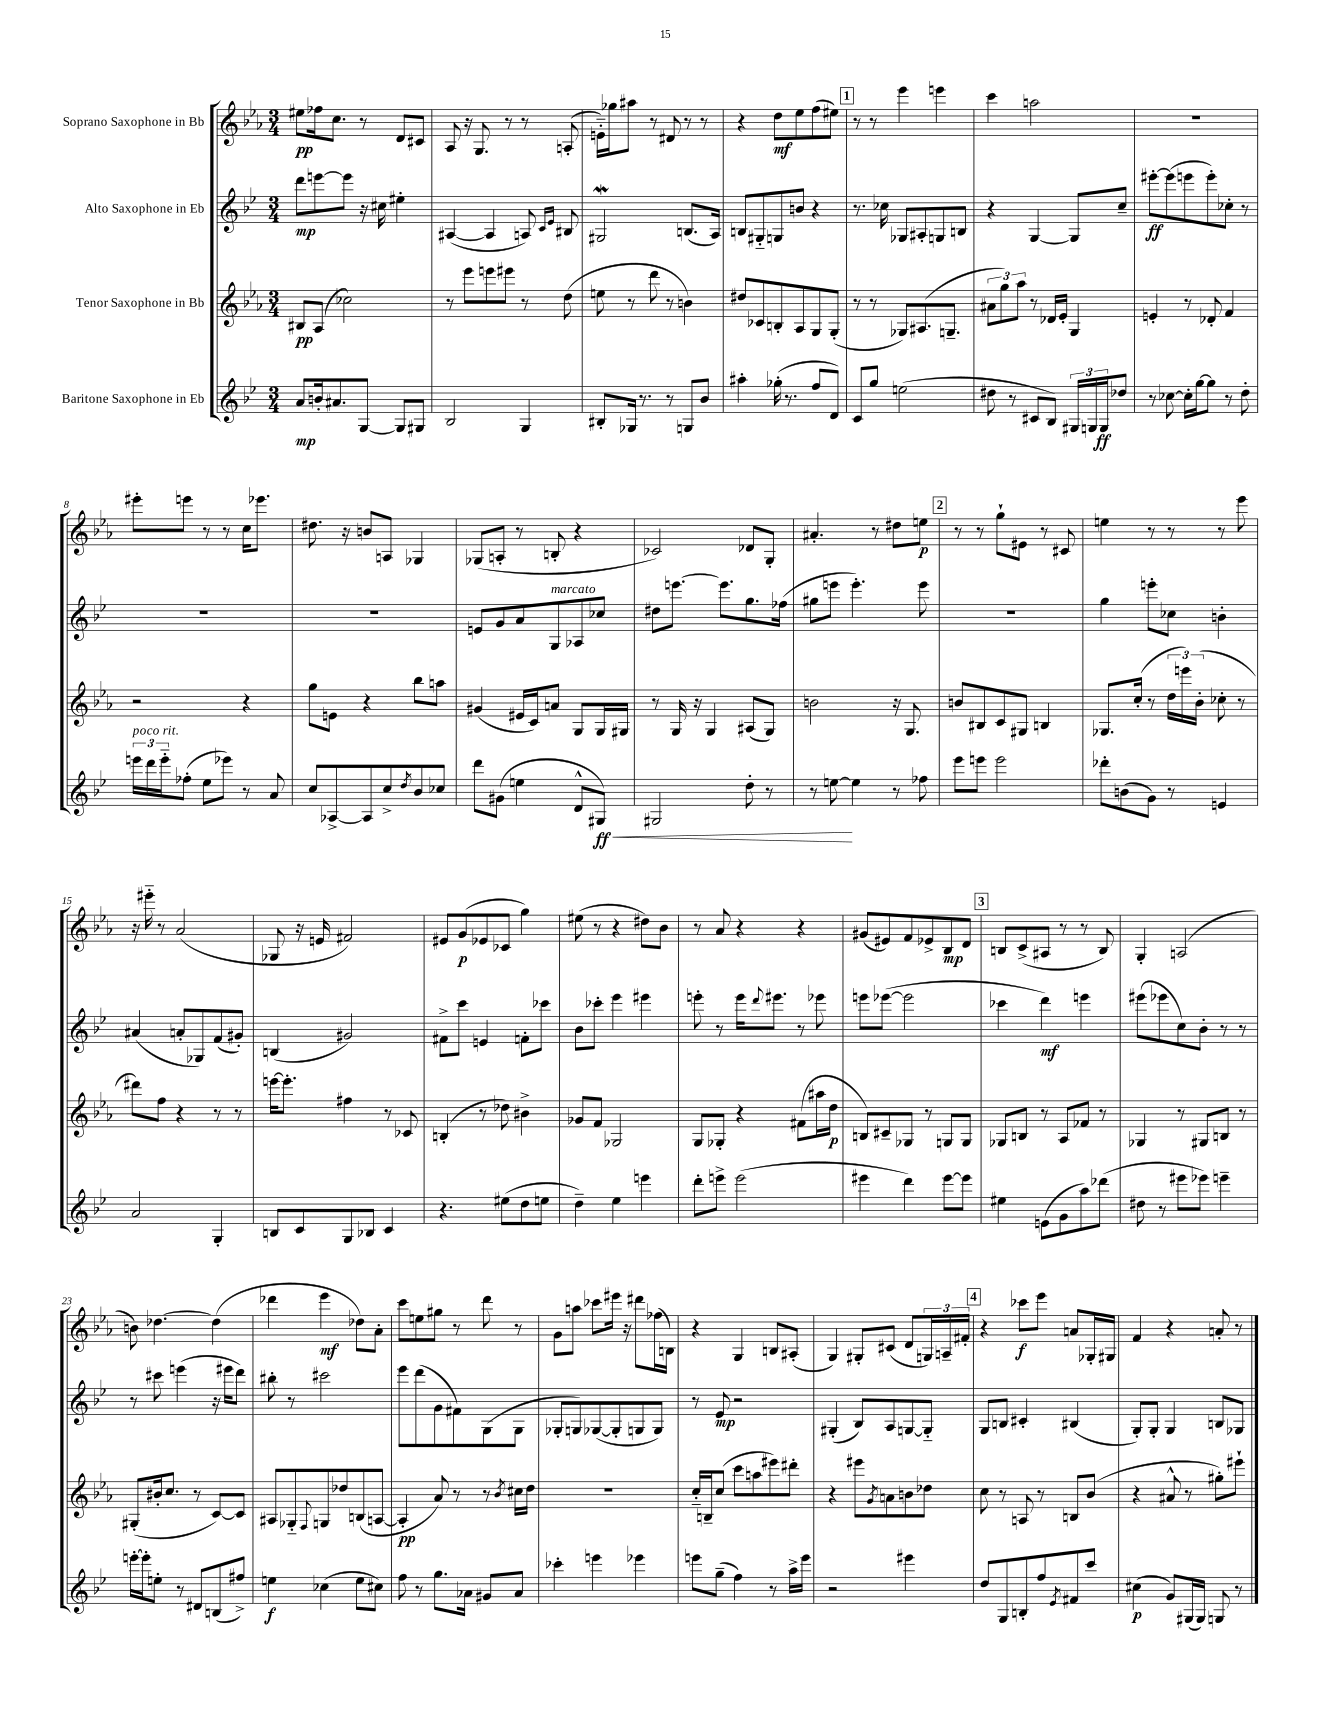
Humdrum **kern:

**kern	**dynam	**kern	**dynam	**kern	**dynam	**kern	**dynam
*part4	*part4	*part3	*part3	*part2	*part2	*part1	*part1
*staff4	*staff4	*staff3	*staff3	*staff2	*staff2	*staff1	*staff1
*I"Baritone Saxophone in Eb	*	*I"Tenor Saxophone in Bb	*	*I"Alto Saxophone in Eb	*	*I"Soprano Saxophone in Bb	*
*clefG2	*	*clefG2	*	*clefG2	*	*clefG2	*
*k[b-e-]	*	*k[b-e-a-]	*	*k[b-e-]	*	*k[b-e-a-]	*
*M3/4	*	*M3/4	*	*M3/4	*	*M3/4	*
=1	=1	=1	=1	=1	=1	=1	=1
8a/L	mp	8B#X/L	pp	8ddd\L	mp	8ee#X\L	pp
16bn'/k	.	(8A-/J	.	[8eeen\	.	16ff-X\k	.
8.a#X/	.	.	.	.	.	8.cc\J	.
.	.	2cc-X\)	.	8eee\J]	.	.	.
[8G/J	.	.	.	16r	.	8r	.
.	.	.	.	16cc#X\	.	.	.
8G/L]	.	.	.	4ee#X'\	.	8d/L	.
8G#X/J	.	.	.	.	.	8c#X/J	.
=2	=2	=2	=2	=2	=2	=2	=2
2B-/	.	8r	.	([4A#X/	.	8A-/	.
.	.	8eee-\L	.	.	.	16r	.
.	.	.	.	.	.	8.G/	.
.	.	8eeen\	.	4A#/]	.	.	.
.	.	8eee#X\J	.	.	.	8r	.
4G/	.	8r	.	8An/)	.	8r	.
.	.	.	.	16qqc/LL	.	.	.
.	.	.	.	16qqe-/JJ	.	.	.
.	.	(8dd\	.	8B#X/	.	(8An'/	.
=3	=3	=3	=3	=3	=3	=3	=3
8B#X'/L	.	8een\	.	2G#XW/	.	16en\LL)	.
.	.	.	.	.	.	16gg-X\J	.
16G-X/Jk	.	8r	.	.	.	8aa#X\J	.
8.r	.	.	.	.	.	.	.
.	.	8ddd\	.	.	.	8r	.
8r	.	8r	.	.	.	8d#X/	.
8Gn/L	.	4bn\)	.	(8.Bn/L	.	8r	.
8b-/J	.	.	.	.	.	8r	.
.	.	.	.	16A/Jk)	.	.	.
=4	=4	=4	=4	=4	=4	=4	=4
4aa#X'\	.	8dd#X/L	.	8Bn/L	.	4r	.
.	.	8c-X/	.	8G#X/	.	.	.
(16gg-X'\	.	8Bn'/	.	8Gn/	.	8dd\L	mf
8.r	.	.	.	.	.	.	.
.	.	8A-/	.	8bn/J	.	8ee-\	.
8ff/L	.	8G/	.	4r	.	(8ff\	.
8d/J)	.	(8G'/J	.	.	.	8ee#X\J)	.
!!LO:REH:place=s1:t=1
=5	=5	=5	=5	=5	=5	=5	=5
8c/L	.	8r	.	8.r	.	8r	.
8gg/J	.	8r	.	.	.	8r	.
.	.	.	.	16cc-X\	.	.	.
(2een\	.	8G-X/L)	.	8G-X/L	.	4eee-\	.
.	.	(8.A#X/	.	8A#X'/	.	.	.
.	.	.	.	8Gn/	.	4eeen\	.
.	.	8.Gn~/J	.	.	.	.	.
.	.	.	.	8Bn/J	.	.	.
=6	=6	=6	=6	=6	=6	=6	=6
8dd#X\	.	12a#X\L	.	4r	.	4ccc\	.
.	.	12gg\)	.	.	.	.	.
8r	.	.	.	.	.	.	.
.	.	12aa-\J	.	.	.	.	.
8c#X/L	.	8r	.	[4G/	.	2aan\	.
8B-/J)	.	16d-X/LL	.	.	.	.	.
.	.	16e-'/JJ	.	.	.	.	.
24G#X/LL	.	4G/	.	8G/L]	.	.	.
24Gn/	.	.	.	.	.	.	.
24G/J	ff	.	.	.	.	.	.
8dd-X/J	.	.	.	8cc~/J	.	.	.
=7	=7	=7	=7	=7	=7	=7	=7
8r	.	4en'/	.	[8eee#X'\L	ff	2.r	.
[8cc-X\	.	.	.	(8eee#\]	.	.	.
16cc-'\LL]	.	8r	.	8eeen\	.	.	.
[16gg\J	.	.	.	.	.	.	.
8gg\J]	.	8d-X'/	.	8eee'\)	.	.	.
8r	.	4f/	.	8cc-X'\J	.	.	.
8dd'\	.	.	.	8r	.	.	.
!!LO:LB:g=z
=8	=8	=8	=8	=8	=8	=8	=8
!LO:TX:a:i:t=poco rit.	!	!	!	!	!	!	!
24eeen\LL	.	2r	.	2.r	.	8eee#X'\L	.
24ddd\	.	.	.	.	.	.	.
24eee\J	.	.	.	.	.	.	.
(8ff-X'\J	.	.	.	.	.	8eeen\J	.
8ee-\L	.	.	.	.	.	8r	.
8eee-X\J)	.	.	.	.	.	8r	.
8r	.	4r	.	.	.	16cc\KL	.
.	.	.	.	.	.	8.eee-X\J	.
8a/	.	.	.	.	.	.	.
=9	=9	=9	=9	=9	=9	=9	=9
8cc/L	.	8gg\L	.	2.r	.	8.dd#X\	.
[8A-X^/	.	8en\J	.	.	.	.	.
.	.	.	.	.	.	16r	.
8A-/]	.	4r	.	.	.	8bn/L	.
8cc^/	.	.	.	.	.	8An/J	.
8qdd/	.	.	.	.	.	.	.
8b-/	.	8bb-\L	.	.	.	4G-X/	.
8cc-X/J	.	8aan\J	.	.	.	.	.
=10	=10	=10	=10	=10	=10	=10	=10
8ddd\L	.	(4g#X/	.	8en/L	.	(8G-X/L	.
(8g#X\J	.	.	.	8g/	.	8An'/J	.
4een\	.	16e#X/LL	.	8a/	.	8r	.
.	.	16c/J)	.	.	.	.	.
!	!	!	!	!LO:TX:a:i:t=marcato	!	!	!
.	.	8an/J	.	8G/	.	8Bn'/	.
8d^^/L	.	8G/L	.	8A-X/	.	4r	.
!	!LO:HP:b	!	!	!	!	!	!
8G#X/J)	< ff	16G/L	.	8cc-X/J	.	.	.
.	.	16G#X/JJ	.	.	.	.	.
=11	=11	=11	=11	=11	=11	=11	=11
2G#X/	.	8r	.	8dd#X\L	.	2c-X/)	.
.	.	16G/	.	[8.eeen\J	.	.	.
.	.	16r	.	.	.	.	.
.	.	4G/	.	.	.	.	.
.	.	.	.	8.eee\L]	.	.	.
8dd'\	.	(8A#X/L	.	8.gg\	.	8d-X/L	.
8r	.	8G/J)	.	.	.	8G'/J	.
.	.	.	.	(16ff-X\Jk	.	.	.
=12	=12	=12	=12	=12	=12	=12	=12
8r	.	2bn\	.	8gg#X\L	.	4.a#X'/	.
[8een\	.	.	.	8eeen\J	.	.	.
4ee\]	[	.	.	4.eee'\)	.	.	.
.	.	.	.	.	.	8r	.
8r	.	16r	.	.	.	8dd#X\L	.
.	.	8.G/	.	.	.	.	.
8ff-X\	.	.	.	8eee\	.	8een\J	p
!!LO:REH:place=s1:t=2
=13	=13	=13	=13	=13	=13	=13	=13
8eee-\L	.	8bn/L	.	2.r	.	8r	.
8eeen\J	.	8B#X/	.	.	.	8r	.
2eee\	.	8c/	.	.	.	8gg`\L	.
.	.	8G#X/J	.	.	.	8e#X\J	.
.	.	4Bn/	.	.	.	8r	.
.	.	.	.	.	.	8c#X/	.
=14	=14	=14	=14	=14	=14	=14	=14
8ddd-X'\L	.	8.G-X/L	.	4gg\	.	4een\	.
(8bn\	.	.	.	.	.	.	.
.	.	(16cc'/Jk	.	.	.	.	.
8g\J)	.	8r	.	8eeen'\L	.	8r	.
8r	.	24dd\LL	.	8cc-X\J	.	8r	.
.	.	24eeen\)	.	.	.	.	.
.	.	(24b-'\JJ	.	.	.	.	.
4en/	.	8cc-X'\	.	4bn'\	.	8r	.
.	.	8r	.	.	.	8eee-\	.
!!LO:LB:g=z
=15	=15	=15	=15	=15	=15	=15	=15
2a/	.	8ddd#X\L)	.	(4a#X/	.	16r	.
.	.	.	.	.	.	16eee#X\	.
.	.	8ff\J	.	.	.	8r	.
.	.	4r	.	8an'/L	.	(2a-/	.
.	.	.	.	8G-X/)	.	.	.
4G'/	.	8r	.	(8f/	.	.	.
.	.	8r	.	8g#X'/J)	.	.	.
=16	=16	=16	=16	=16	=16	=16	=16
8Bn/L	.	[16eeen\KL	.	(4Bn/	.	8G-X/	.
.	.	8.eee'\J]	.	.	.	.	.
8c/	.	.	.	.	.	16r	.
.	.	.	.	.	.	16en/	.
8G/	.	4ff#X\	.	2g#X/)	.	2f#X/)	.
8B-X/J	.	.	.	.	.	.	.
4c/	.	8r	.	.	.	.	.
.	.	8c-X/	.	.	.	.	.
=17	=17	=17	=17	=17	=17	=17	=17
4.r	.	(4Bn'/	.	8f#X^\L	.	8e#X/L	.
.	.	.	.	8ccc\J	.	(8g/	p
.	.	8r	.	4en/	.	8e-X/	.
(8ee#X\L	.	8dd-X\)	.	.	.	8c-X/J	.
8dd\	.	4b#X^\	.	8fn'\L	.	4gg\)	.
8een\J	.	.	.	8ccc-X\J	.	.	.
=18	=18	=18	=18	=18	=18	=18	=18
4dd~\)	.	8g-X/L	.	8b-\L	.	(8ee#X\	.
.	.	8f/J	.	8ccc-X'\J	.	8r	.
4ee-\	.	2G-X/	.	4eee-\	.	4r	.
4eeen\	.	.	.	4eee#X\	.	8dd#X\L)	.
.	.	.	.	.	.	8b-\J	.
=19	=19	=19	=19	=19	=19	=19	=19
8ddd'\L	.	8G/L	.	8eeen'\	.	8r	.
8eeen^\J	.	8G-X'/J	.	8r	.	8a-/	.
(2eee\	.	4r	.	16eee\KL	.	4r	.
.	.	.	.	8qqddd/	.	.	.
.	.	.	.	8.eee#X\J	.	.	.
.	.	(8f#X\L	.	8r	.	4r	.
.	.	16aa#X\L	.	8eee-X\	.	.	.
.	.	16dd\JJ	p	.	.	.	.
=20	=20	=20	=20	=20	=20	=20	=20
4eee#X\	.	8Bn/L)	.	8eeen\L	.	(8g#X/L	.
.	.	8c#X~/	.	([8eee-X\J	.	8e#X/)	.
4ddd\)	.	8G-X/J	.	2eee-\]	.	8f/	.
.	.	8r	.	.	.	8e-X^/	.
[8eee#\L	.	8Gn/L	.	.	.	8B-/	mp
8eee#\J]	.	8G/J	.	.	.	8d/J	.
!!LO:REH:place=s1:t=3
=21	=21	=21	=21	=21	=21	=21	=21
4ee#X\	.	8G-X/L	.	4ccc-X\	.	8Bn/L	.
.	.	8Bn/J	.	.	.	(8c^/	.
(8en\L	.	8r	.	4ddd\)	mf	8A#X/J	.
8g\	.	8A-/L	.	.	.	8r	.
8aa\)	.	8f-X/J	.	4eeen\	.	8r	.
(8ddd-X\J	.	8r	.	.	.	8B/)	.
=22	=22	=22	=22	=22	=22	=22	=22
8dd#X\	.	4G-X/	.	(8eee#X\L	.	4G'/	.
8r	.	.	.	8eee-X\	.	.	.
8eee#X\L	.	8r	.	8cc\)	.	(2An/	.
8eee-X\J)	.	8G#X/L	.	8b-'\J	.	.	.
4eeen~\	.	8Bn/J	.	8r	.	.	.
.	.	8r	.	8r	.	.	.
!!LO:LB:g=z
=23	=23	=23	=23	=23	=23	=23	=23
[16eeen'\LL	.	(8G#X'/L	.	8r	.	8bn\)	.
16eee'\J]	.	.	.	.	.	.	.
8een'\J	.	16b#X'/k	.	8ccc#X\	.	[4.dd-X\	.
.	.	8.cc/J	.	.	.	.	.
8r	.	.	.	(4eeen\	.	.	.
8d#X/L	.	8r	.	.	.	.	.
(8Bn/	.	[8c/L)	.	16r	.	(4dd-\]	.
.	.	.	.	16eee#X\KL	.	.	.
8ff#X^/J)	.	8c/J]	.	8ddd\J)	.	.	.
=24	=24	=24	=24	=24	=24	=24	=24
4een\	f	8A#X/L	.	8bb#X'\	.	4ddd-X\	.
.	.	8G-X/	.	8r	.	.	.
.	.	8qqF/	.	.	.	.	.
(4cc-X\	.	8Gn/	.	2ccc#X\	.	4eee-\	mf
.	.	8dd-X/	.	.	.	.	.
8ee\L	.	(8Bn/	.	.	.	8dd-X\L)	.
8cc#X\J)	.	[8An/J	.	.	.	8a-'\J	.
=25	=25	=25	=25	=25	=25	=25	=25
8ff\	.	4A'/]	pp	8eee-\L	.	8ccc\L	.
8r	.	.	.	(8ddd\	.	8een\	.
8.gg\L	.	8a-/)	.	8g\	.	8gg#X\J	.
.	.	8r	.	8f#X\)	.	8r	.
16a-X\Jk	.	.	.	.	.	.	.
8g#X/L	.	8r	.	(8G\	.	8ddd\	.
.	.	8qb-/	.	.	.	.	.
8a-/J	.	16cc#X\LL	.	8G\J	.	8r	.
.	.	16dd\JJ	.	.	.	.	.
=26	=26	=26	=26	=26	=26	=26	=26
4ccc-X'\	.	2.r	.	8G-X'/L	.	8g\L	.
.	.	.	.	8Gn/)	.	8aan\J	.
4eeen\	.	.	.	([8G-X/	.	8ccc-X\L	.
.	.	.	.	8G-'/]	.	16eee#X\Jk	.
.	.	.	.	.	.	16r	.
4eee-X\	.	.	.	8Gn/	.	8ddd#X\L	.
.	.	.	.	8G/J)	.	(16ff-X\L	.
.	.	.	.	.	.	16Bn\JJ)	.
=27	=27	=27	=27	=27	=27	=27	=27
8eeen\L	.	16cc/LL	.	8r	.	4r	.
.	.	16Bn~/J	.	.	.	.	.
(8gg~\J	.	(8cc/J	.	8e-/	mp	.	.
4ff\)	.	8ccc\L	.	2r	.	4G/	.
.	.	8aan\	.	.	.	.	.
8r	.	8eee#X\)	.	.	.	8Bn/L	.
16aa^\LL	.	8ddd#X'\J	.	.	.	(8A#X'/J	.
16eee\JJ	.	.	.	.	.	.	.
=28	=28	=28	=28	=28	=28	=28	=28
2r	.	4r	.	(4G#X'/	.	4G/)	.
.	.	8eee#X\L	.	8B-/L)	.	8G#X'/L	.
.	.	8qg/	.	.	.	.	.
.	.	8an\	.	8A/	.	(8c#X/J	.
4eee#X\	.	8bn\	.	[8Gn/	.	8d/L	.
.	.	8dd-X\J	.	8G/J]	.	24Gn/L)	.
.	.	.	.	.	.	24An~/	.
.	.	.	.	.	.	24f#X'/JJ	.
!!LO:REH:place=s1:t=4
=29	=29	=29	=29	=29	=29	=29	=29
8dd/L	.	8cc\	.	8G/L	.	4r	.
8G/	.	8r	.	8Bn/J	.	.	.
8Bn'/	.	8An/	.	4c#X'/	.	8ccc-X\L	f
8ff/	.	8r	.	.	.	8eee-\J	.
8qe-/	.	.	.	.	.	.	.
8f#X/	.	8Bn/L	.	(4B#X/	.	8an/L	.
8ccc/J	.	(8b-/J	.	.	.	16G-X'/L	.
.	.	.	.	.	.	16G#X/JJ	.
=30	=30	=30	=30	=30	=30	=30	=30
(4cc#X\	p	4r	.	8G'/L)	.	4f/	.
.	.	.	.	8G'/J	.	.	.
8g/L)	.	8a#X^^/	.	4G/	.	4r	.
(16G#X/L	.	8r	.	.	.	.	.
16G#/JJ)	.	.	.	.	.	.	.
8Gn/	.	8gg#X'\L)	.	8Bn/L	.	8an'/	.
8r	.	8eee#X`\J	.	8G-X/J	.	8r	.
==	==	==	==	==	==	==	==
*-	*-	*-	*-	*-	*-	*-	*-
